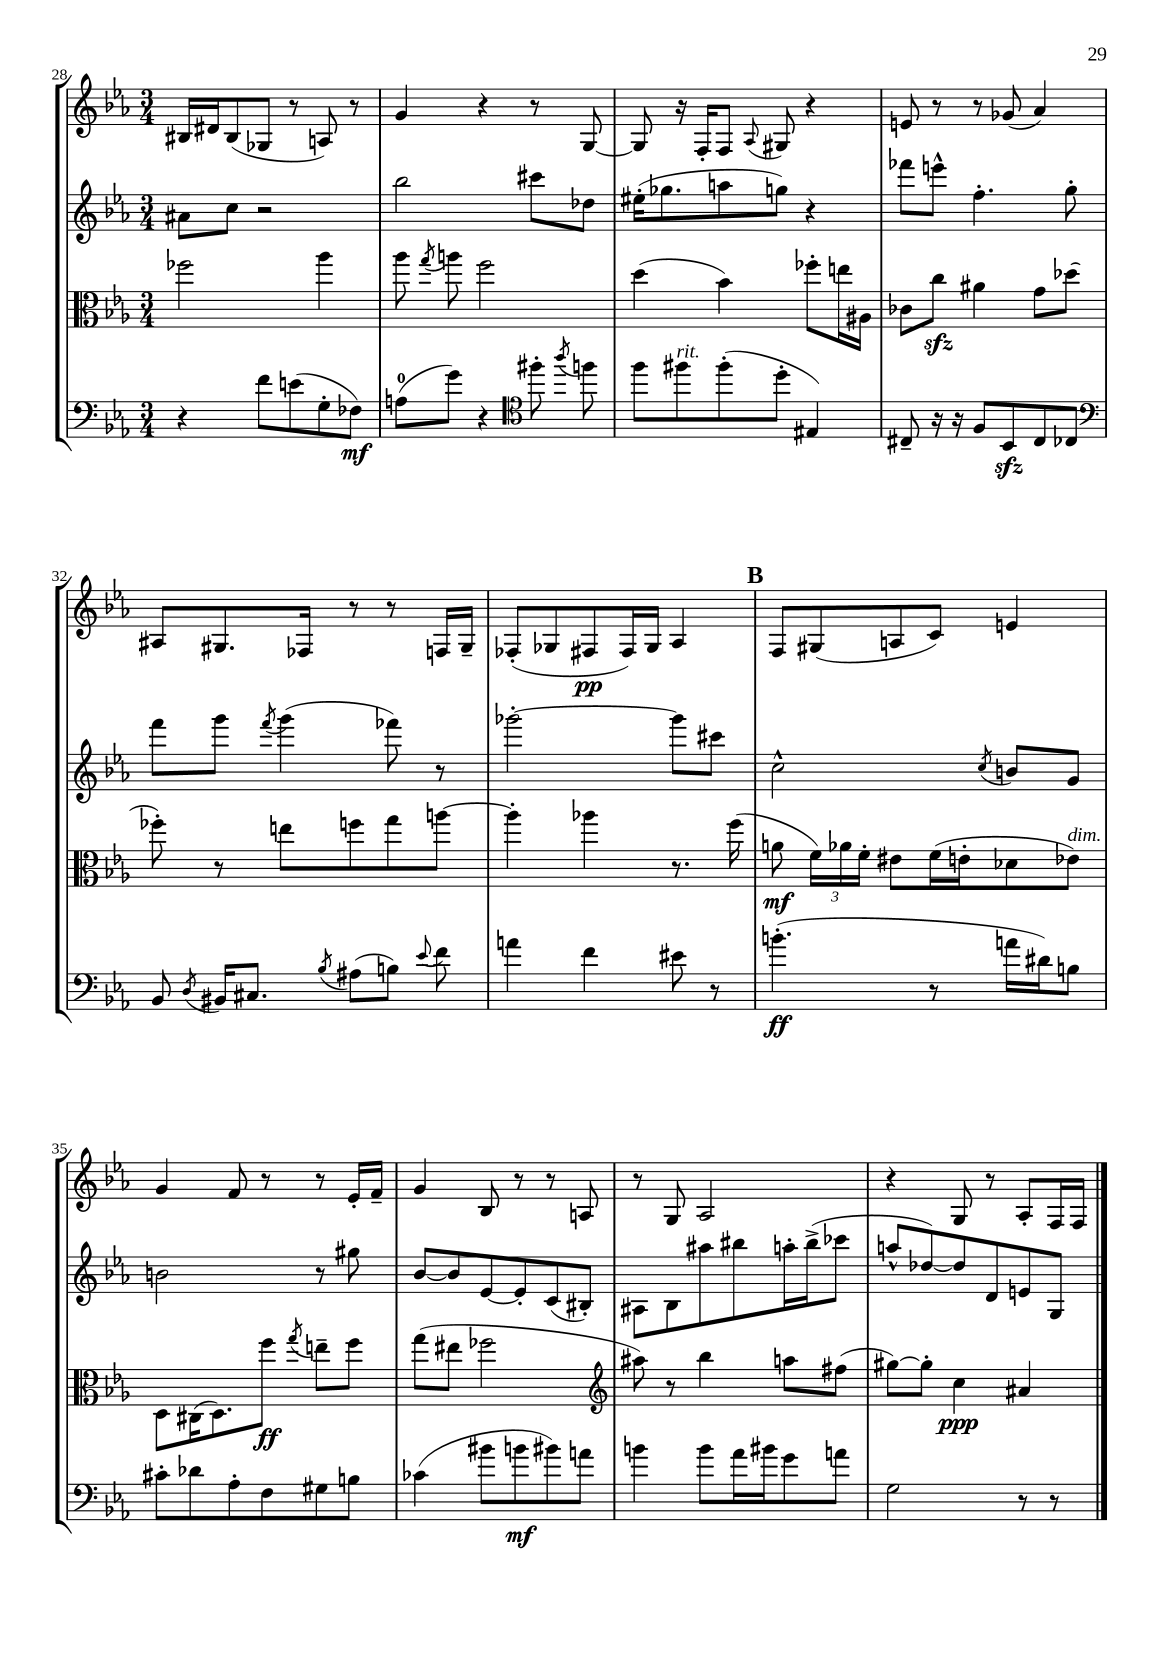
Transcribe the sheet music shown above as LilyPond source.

<<
\new StaffGroup <<
\new Staff = "s0" {
    \clef treble \key ees \major \numericTimeSignature \time 3/4
    \autoBeamOff bis16[ dis'16 bis8( ges8] r8 a8) r8 |
    g'4 r4 r8 g8~ |
    g8 r16 f16[-. f8] \appoggiatura { aes8 } gis8 r4 |
    e'8 r8 r8 ges'8( aes'4) |
    ais8[ gis8. fes16] r8 r8 f16[ gis16]-- |
    fes8[-.( ges8 fis8\pp fis16) ges16] aes4 |
    \mark \markup { \bold "B" } f8[ gis8( a8 c'8]) e'4 |
    g'4 f'8 r8 r8 ees'16[-. f'16]-- |
    g'4 bes8 r8 r8 a8 |
    r8 g8 aes2 |
    r4 g8 r8 aes8[-. f16 f16] \bar "|." |
}
\new Staff = "s1" {
    \clef treble \key ees \major \numericTimeSignature \time 3/4
    \autoBeamOff ais'8[ c''8] r2 |
    bes''2 cis'''8[ des''8] |
    eis''16[-.( ges''8. a''8 g''8]) r4 |
    fes'''8[ e'''8]-^ f''4.-. g''8-. |
    f'''8[ g'''8] \acciaccatura { f'''8 } g'''4( fes'''8) r8 |
    ges'''2~-. ges'''8[ cis'''8] |
    \mark \markup { \bold "B" } c''2-^ \acciaccatura { c''8 } b'8[ g'8] |
    b'2 r8 gis''8 |
    bes'8[~ bes'8 ees'8~ ees'8-. c'8( bis8]-.) |
    ais8[ bes8 ais''8 bis''8 a''16-. bis''16->( ces'''8] |
    a''8[-^ des''8~) des''8 d'8 e'8 g8] \bar "|." |
}
\new Staff = "s2" {
    \clef alto \key ees \major \numericTimeSignature \time 3/4
    \autoBeamOff fes''2 aes''4 |
    aes''8 \acciaccatura { g''8 } a''8 f''2 |
    d''4( bes'4) fes''8[-. e''16 ais16] |
    ces'8[ c''8]\sfz ais'4 g'8[ des''8]( |
    fes''8-.) r8 e''8[ f''8 g''8 a''8]~ |
    a''4-. aes''4 r8. f''16( |
    \mark \markup { \bold "B" } a'8\mf \tuplet 3/2 { f'16[) aes'16 f'16]-. } eis'8[ f'16( e'16-. des'8 ees'8]^\markup { \italic "dim." }) |
    d8[ cis16( d8.) f''8]\ff \acciaccatura { g''8 } e''8[-- f''8] |
    g''8[( eis''8] fes''2 |
    \clef treble ais''8) r8 bes''4 a''8[ fis''8]( |
    gis''8[~) gis''8]-. c''4\ppp ais'4 \bar "|." |
}
\new Staff = "s3" {
    \clef bass \key ees \major \numericTimeSignature \time 3/4
    \autoBeamOff r4 f'8[ e'8( g8-. fes8]\mf) |
    a8[-0( g'8]) r4 \clef tenor fis''8-. \acciaccatura { aes''8 } f''8 |
    f''8[ fis''8^\markup { \italic "rit." } fis''8-.( d''8]-. eis4) |
    cis8-- r16 r16 f8[ bes,8\sfz cis8 ces8] |
    \clef bass bes,8 \acciaccatura { d8 } bis,16[ cis8.] \acciaccatura { bes8 } ais8[( b8]) \appoggiatura { ees'8 } f'8 |
    a'4 f'4 eis'8 r8 |
    \mark \markup { \bold "B" } b'4.-.\ff( r8 a'16[ dis'16) b8] |
    cis'8[-. des'8 aes8-. f8 gis8 b8] |
    ces'4( bis'8[ b'8\mf bis'8) a'8] |
    b'4 b'8[ aes'16 bis'16 g'8 a'8] |
    g2 r8 r8 \bar "|." |
}
>>
>>
\layout { \context { \Score currentBarNumber = #28 } }
